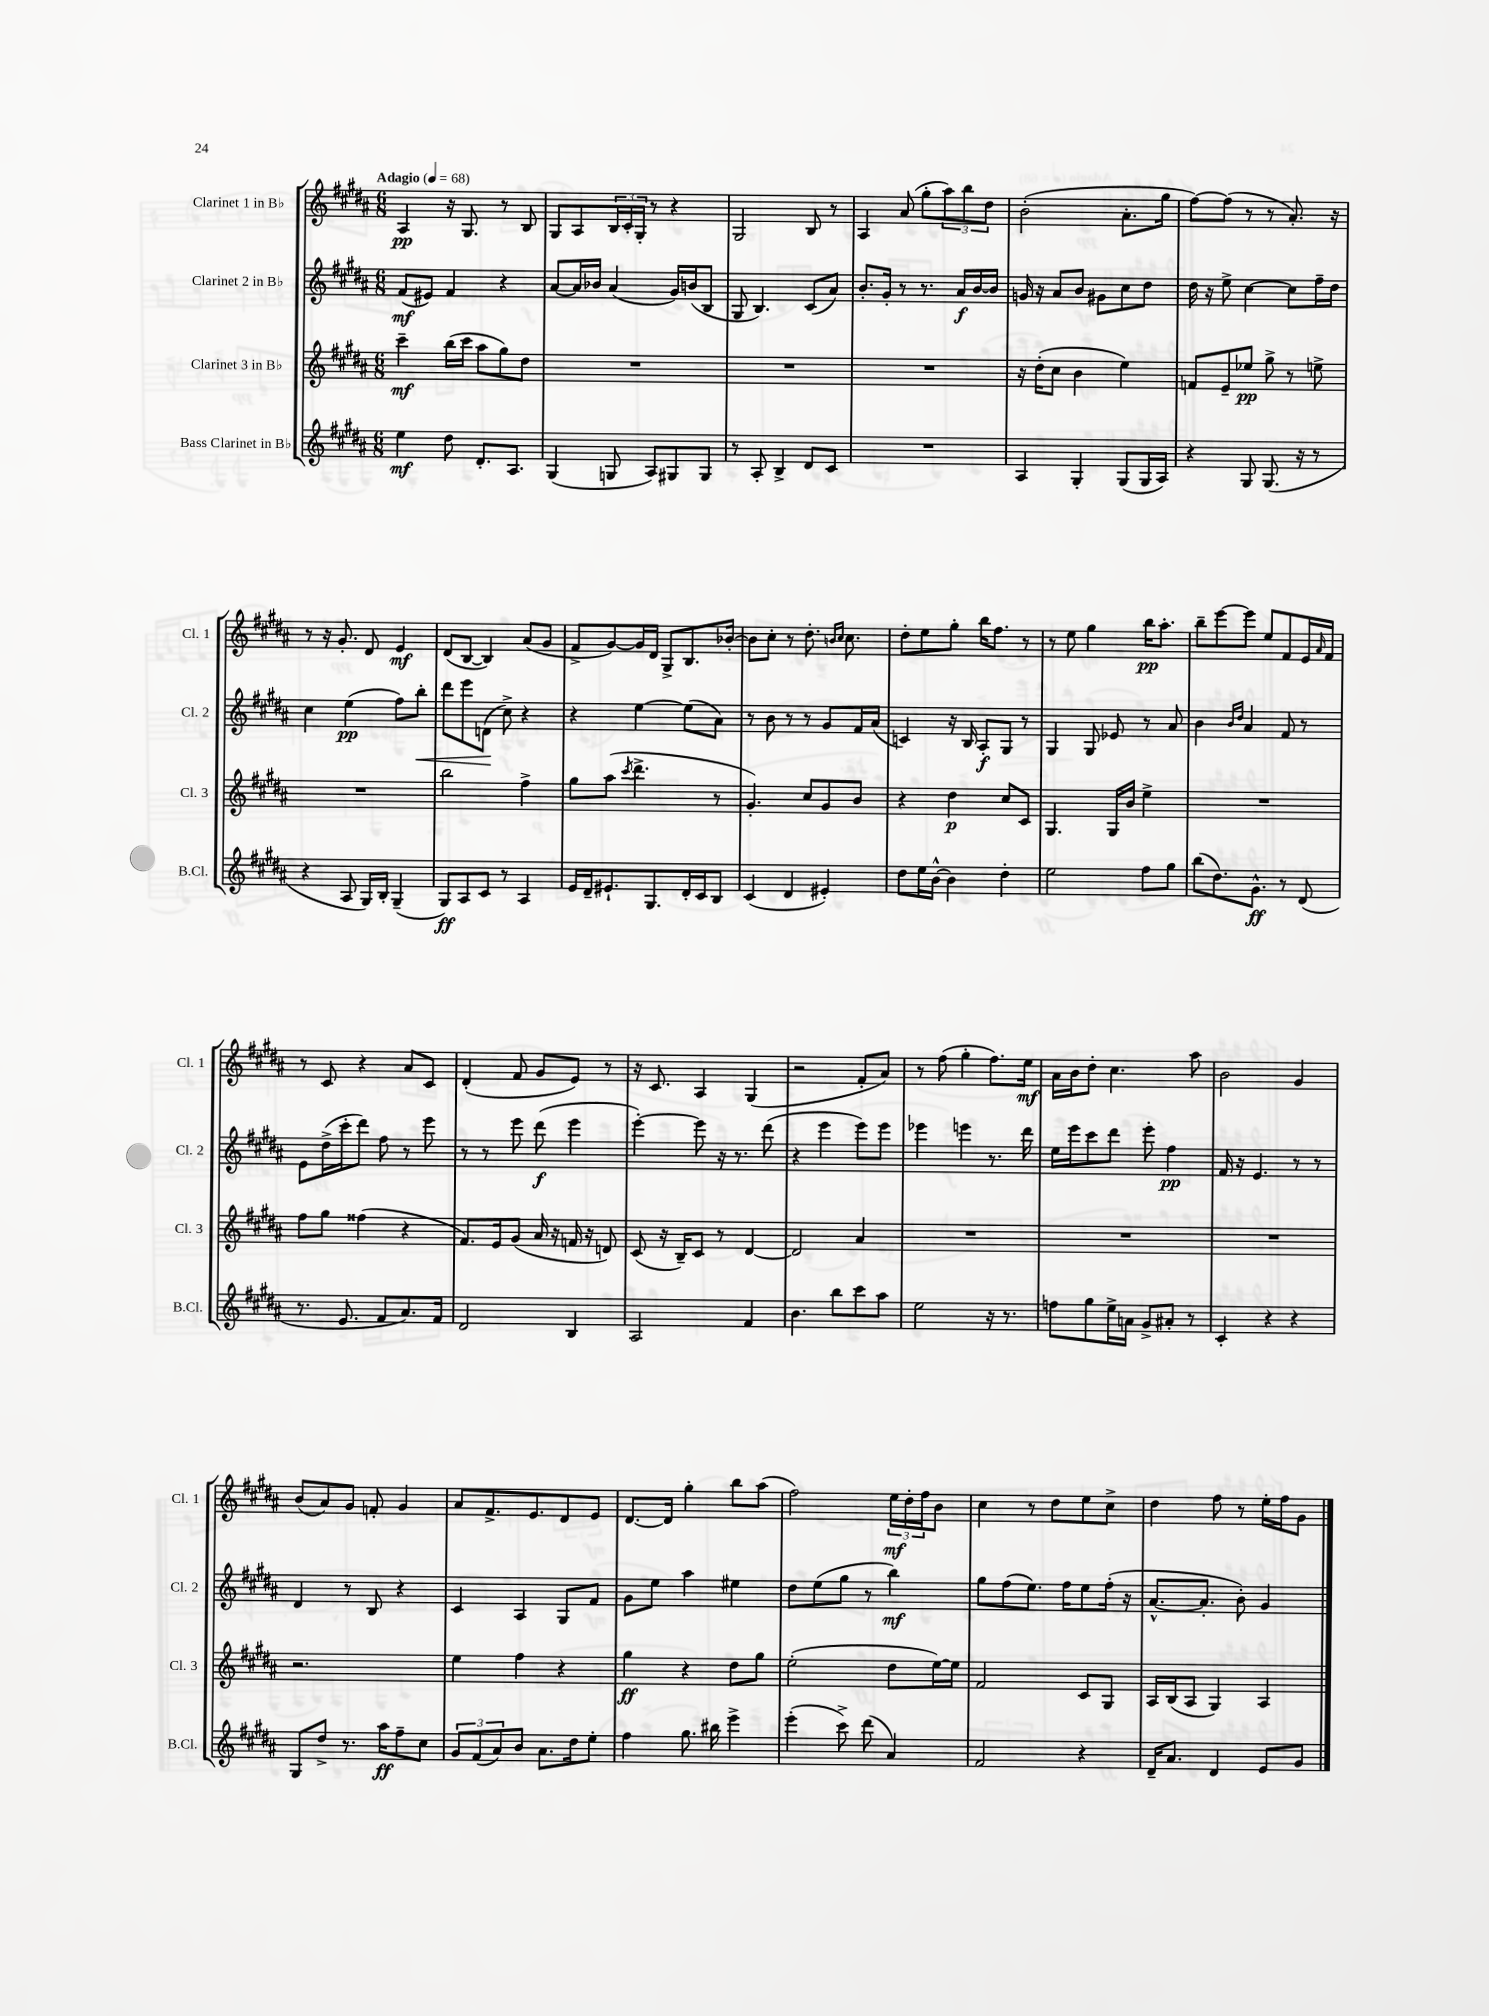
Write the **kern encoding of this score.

**kern	**dynam	**kern	**dynam	**kern	**dynam	**kern	**dynam
*part4	*part4	*part3	*part3	*part2	*part2	*part1	*part1
*staff4	*staff4	*staff3	*staff3	*staff2	*staff2	*staff1	*staff1
*I"Bass Clarinet in B♭	*	*I"Clarinet 3 in B♭	*	*I"Clarinet 2 in B♭	*	*I"Clarinet 1 in B♭	*
*I'B.Cl.	*	*I'Cl. 3	*	*I'Cl. 2	*	*I'Cl. 1	*
*clefG2	*	*clefG2	*	*clefG2	*	*clefG2	*
*k[f#c#g#d#a#]	*	*k[f#c#g#d#a#]	*	*k[f#c#g#d#a#]	*	*k[f#c#g#d#a#]	*
*M6/8	*	*M6/8	*	*M6/8	*	*M6/8	*
*MM68	*	*MM68	*	*MM68	*	*MM68	*
=1	=1	=1	=1	=1	=1	=1	=1
!	!	!	!	!	!	!LO:TX:a:B:t=Adagio	!
4ee\	mf	4ccc#~\	mf	(8f#/L	mf	4A#/	pp
.	.	.	.	8e#X/J)	.	.	.
8dd#\	.	(16bb\LL	.	4f#/	.	16r	.
.	.	16ccc#\JJ	.	.	.	8.G#/	.
8.d#'/L	.	8aa#\L	.	.	.	.	.
.	.	8gg#\)	.	4r	.	8r	.
8.A#/J	.	.	.	.	.	.	.
.	.	8dd#\J	.	.	.	8B/	.
=2	=2	=2	=2	=2	=2	=2	=2
(4G#/	.	2.r	.	[8a#/L	.	8G#/L	.
.	.	.	.	16a#/L]	.	8A#/	.
.	.	.	.	16b-X/JJ	.	.	.
8Gn/	.	.	.	(4a#/	.	24B/L	.
.	.	.	.	.	.	24c#'/	.
.	.	.	.	.	.	24G#'/JJ	.
8A#/L)	.	.	.	.	.	8r	.
8G#X/	.	.	.	16g#/LL)	.	4r	.
.	.	.	.	(16bn/J	.	.	.
8G#/J	.	.	.	8B/J	.	.	.
=3	=3	=3	=3	=3	=3	=3	=3
8r	.	2.r	.	8G#/	.	2G#/	.
8A#'/	.	.	.	4.B/)	.	.	.
4B^/	.	.	.	.	.	.	.
8d#/L	.	.	.	(8c#/L	.	8B/	.
8c#/J	.	.	.	8a#/J)	.	8r	.
=4	=4	=4	=4	=4	=4	=4	=4
2.r	.	2.r	.	8.b'/L	.	4A#/	.
.	.	.	.	16g#'/Jk	.	.	.
.	.	.	.	8r	.	(8a#/	.
.	.	.	.	8.r	.	8gg#'\L	.
.	.	.	.	.	.	12aa#\)	.
.	.	.	.	16a#/LL	f	.	.
.	.	.	.	.	.	12bb\	.
.	.	.	.	[16b/	.	.	.
.	.	.	.	.	.	12dd#\J	.
.	.	.	.	16b/JJ]	.	.	.
=5	=5	=5	=5	=5	=5	=5	=5
4A#/	.	16r	.	16gn/	.	(2b'\	.
.	.	(16dd#'\KL	.	16r	.	.	.
.	.	8cc#\J	.	8a#/L	.	.	.
4G#'/	.	4b\	.	8b/J	.	.	.
.	.	.	.	8g#X\L	.	.	.
(8G#/L	.	4ee\)	.	8cc#\	.	8.a#'\L	.
16G#/L	.	.	.	8dd#\J	.	.	.
16A#/JJ)	.	.	.	.	.	16gg#\Jk	.
=6	=6	=6	=6	=6	=6	=6	=6
4r	.	8fn/L	.	16dd#\	.	[8ff#\L)	.
.	.	.	.	16r	.	.	.
.	.	8e~/	.	8ee^\	.	(8ff#\J]	.
8G#/	.	8ee-X/J	pp	[4cc#\	.	8r	.
(8.G#/	.	8gg#^\	.	.	.	8r	.
.	.	8r	.	8cc#\L]	.	8.a#'/)	.
16r	.	.	.	.	.	.	.
8r	.	8een^\	.	16ff#~\L	.	.	.
.	.	.	.	16dd#\JJ	.	16r	.
!!LO:LB:g=z
=7	=7	=7	=7	=7	=7	=7	=7
4r	.	2.r	.	4cc#\	.	8r	.
.	.	.	.	.	.	16r	.
.	.	.	.	.	.	8.g#'/	.
8A#/	.	.	.	(4ee\	pp	.	.
16G#/LL)	.	.	.	.	.	8d#/	.
16B'/JJ	.	.	.	.	.	.	.
(4G#~/	.	.	.	8ff#\L)	.	4e/	mf
!	!	!	!	!	!LO:HP:b	!	!
.	.	.	.	8bb'\J	<	.	.
=8	=8	=8	=8	=8	=8	=8	=8
8G#/L)	ff	2bb\	.	8ddd#\L	.	(8d#/L	.
8A#/	.	.	.	8eee\	.	[8B/J	.
8c#/J	.	.	.	(8dn\J	.	4B/])	.
8r	.	.	.	8cc#^\)	[	.	.
4A#/	.	4ff#^\	.	4r	.	(8a#/L	.
.	.	.	.	.	.	8g#/J	.
=9	=9	=9	=9	=9	=9	=9	=9
16e/LL	.	8gg#\L	.	4r	.	8f#^/L	.
16d#~/J	.	.	.	.	.	.	.
8.e#X`/	.	(8aa#\J	.	.	.	[8g#/)	.
.	.	8qccc#/	.	.	.	.	.
.	.	4.ddd#^\	.	[4ee\	.	16g#/L]	.
8.G#/	.	.	.	.	.	16d#/JJ	.
.	.	.	.	.	.	8G#^/L	.
16d#'/L	.	.	.	(8ee\L]	.	8.B/	.
16c#/J	.	.	.	.	.	.	.
8B/J	.	8r	.	8a#\J)	.	.	.
.	.	.	.	.	.	[16b-X'/Jk	.
=10	=10	=10	=10	=10	=10	=10	=10
(4c#/	.	4.g#'/)	.	8r	.	8b-\L]	.
.	.	.	.	8b\	.	8cc#'\J	.
4d#/	.	.	.	8r	.	8r	.
.	.	8cc#/L	.	8r	.	8.dd#'\	.
4e#X'/)	.	8g#/	.	8g#/L	.	.	.
.	.	.	.	.	.	16qqbn/LL	.
.	.	.	.	.	.	16qqcc#/JJ	.
.	.	.	.	.	.	8.cc#\	.
.	.	8b/J	.	16f#/L	.	.	.
.	.	.	.	(16a#/JJ	.	.	.
=11	=11	=11	=11	=11	=11	=11	=11
8dd#\L	.	4r	.	4cn/)	.	8dd#'\L	.
16ee\L	.	.	.	.	.	8ee\	.
[16b^^\JJ	.	.	.	.	.	.	.
4b\]	.	4dd#\	p	16r	.	8gg#'\J	.
.	.	.	.	16B/	.	.	.
.	.	.	.	8A#'/L	f	16bb\KL	.
.	.	.	.	.	.	8.ff#\J	.
4dd#'\	.	8cc#/L	.	8G#/J	.	.	.
.	.	8c#/J	.	8r	.	8r	.
=12	=12	=12	=12	=12	=12	=12	=12
2ee\	.	4.G#/	.	4G#/	.	8r	.
.	.	.	.	.	.	8ee\	.
.	.	.	.	8G#/	.	4gg#\	.
.	.	16G#/LL	.	8e-X/	.	.	.
.	.	16b/JJ	.	.	.	.	.
8ff#\L	.	4ee^\	.	8r	.	16bb\KL	pp
.	.	.	.	.	.	8.aa#'\J	.
8gg#\J	.	.	.	8a#/	.	.	.
=13	=13	=13	=13	=13	=13	=13	=13
(8bb\L	.	2.r	.	4b\	.	8bb~\L	.
8.dd#\)	.	.	.	.	.	[8eee\	.
.	.	.	.	16qqb/LL	.	.	.
.	.	.	.	16qqdd#/JJ	.	.	.
.	.	.	.	4a#/	.	8eee\J]	.
8.g#^^\J	ff	.	.	.	.	.	.
.	.	.	.	.	.	8ee/L	.
8r	.	.	.	8f#/	.	8f#/	.
(8d#/	.	.	.	8r	.	16e/L	.
.	.	.	.	.	.	16qqa#/	.
.	.	.	.	.	.	16f#/JJ	.
!!LO:LB:g=z
=14	=14	=14	=14	=14	=14	=14	=14
8.r	.	8ff#\L	.	8e\L	.	8r	.
.	.	8gg#\J	.	(16dd#^\L	.	8c#/	.
8.e/	.	.	.	16ccc#'\J	.	.	.
.	.	(4ff##X\	.	8ddd#\J)	.	4r	.
8f#/L	.	.	.	8ff#\	.	.	.
8.a#/)	.	4r	.	8r	.	8a#/L	.
.	.	.	.	8eee\	.	8c#/J	.
16f#/Jk	.	.	.	.	.	.	.
=15	=15	=15	=15	=15	=15	=15	=15
2d#/	.	8.f#/L)	.	8r	.	(4d#'/	.
.	.	.	.	8r	.	.	.
.	.	16e/k	.	.	.	.	.
.	.	(8g#/J	.	8eee\	.	8f#/	.
.	.	16a#/	.	(8ddd#\	f	8g#/L	.
.	.	16r	.	.	.	.	.
4B/	.	16fn/	.	4eee\	.	8e/J)	.
.	.	16r	.	.	.	.	.
.	.	8dn/)	.	.	.	8r	.
=16	=16	=16	=16	=16	=16	=16	=16
2A#/	.	(8c#/	.	[4eee'\)	.	16r	.
.	.	.	.	.	.	8.c#/	.
.	.	16r	.	.	.	.	.
.	.	16B~/KL)	.	.	.	.	.
.	.	8c#/J	.	8eee\]	.	4A#/	.
.	.	8r	.	16r	.	.	.
.	.	.	.	8.r	.	.	.
4f#/	.	[4d#/	.	.	.	(4G#/	.
.	.	.	.	(8ddd#\	.	.	.
=17	=17	=17	=17	=17	=17	=17	=17
4.b\	.	2d#/]	.	4r	.	2r	.
.	.	.	.	4eee\	.	.	.
8bb\L	.	.	.	.	.	.	.
8ccc#\	.	4a#/	.	8eee\L)	.	8f#'/L	.
8aa#\J	.	.	.	8eee\J	.	8a#/J)	.
=18	=18	=18	=18	=18	=18	=18	=18
2ee\	.	2.r	.	4eee-X\	.	8r	.
.	.	.	.	.	.	(8ff#\	.
.	.	.	.	4eeen\	.	4gg#'\	.
16r	.	.	.	8.r	.	8.ff#\L)	.
8.r	.	.	.	.	.	.	.
.	.	.	.	16ddd#\	.	16ee\Jk	mf
=19	=19	=19	=19	=19	=19	=19	=19
8ffn\L	.	2.r	.	16ee\LL	.	16a#\LL	.
.	.	.	.	16eee\J	.	16b\J	.
8gg#\	.	.	.	8ccc#\	.	8dd#'\J	.
16ee^\L	.	.	.	8ddd#\J	.	4.cc#\	.
16an\JJ	.	.	.	.	.	.	.
8g#^/L	.	.	.	8eee'\	.	.	.
8a#X'/J	.	.	.	4ff#\	pp	.	.
8r	.	.	.	.	.	8aa#\	.
=20	=20	=20	=20	=20	=20	=20	=20
4c#'/	.	2.r	.	16f#/	.	2b\	.
.	.	.	.	16r	.	.	.
.	.	.	.	4.e/	.	.	.
4r	.	.	.	.	.	.	.
4r	.	.	.	8r	.	4g#/	.
.	.	.	.	8r	.	.	.
!!LO:LB:g=z
=21	=21	=21	=21	=21	=21	=21	=21
8G#/L	.	2.r	.	4d#/	.	(8b/L	.
8dd#^/J	.	.	.	.	.	8a#/)	.
8.r	.	.	.	8r	.	8g#/J	.
.	.	.	.	8B/	.	8fn'/	.
16aa#\KL	ff	.	.	.	.	.	.
8ff#~\	.	.	.	4r	.	4g#/	.
8cc#\J	.	.	.	.	.	.	.
=22	=22	=22	=22	=22	=22	=22	=22
12g#/L	.	4ee\	.	4c#/	.	8a#/L	.
(12f#/	.	.	.	.	.	.	.
.	.	.	.	.	.	8.f#^/	.
12a#/)	.	.	.	.	.	.	.
8b/J	.	4ff#\	.	4A#/	.	.	.
.	.	.	.	.	.	8.e/	.
8.a#\L	.	.	.	.	.	.	.
.	.	4r	.	8G#/L	.	8d#/	.
16dd#\k	.	.	.	.	.	.	.
8ee'\J	.	.	.	8f#/J	.	8e/J	.
=23	=23	=23	=23	=23	=23	=23	=23
4ff#\	.	4gg#\	ff	8g#\L	.	[8.d#/L	.
.	.	.	.	8ee\J	.	.	.
.	.	.	.	.	.	16d#/Jk]	.
8.gg#\	.	4r	.	4aa#\	.	4gg#'\	.
16bb#X\	.	.	.	.	.	.	.
4eee^\	.	8dd#\L	.	4ee#X\	.	8bb\L	.
.	.	8gg#\J	.	.	.	(8aa#\J	.
=24	=24	=24	=24	=24	=24	=24	=24
(4eee'\	.	(2ee'\	.	8dd#\L	.	2ff#\)	.
.	.	.	.	(8ee\	.	.	.
8ccc#^\)	.	.	.	8gg#\J	.	.	.
(8ddd#\	.	.	.	8r	.	.	.
4a#/)	.	8dd#\L	.	4bb\)	mf	24ee\LL	mf
.	.	.	.	.	.	24dd#'\	.
.	.	.	.	.	.	24ff#\J	.
.	.	[16ee\L)	.	.	.	8b\J	.
.	.	16ee\JJ]	.	.	.	.	.
=25	=25	=25	=25	=25	=25	=25	=25
2f#/	.	2f#/	.	8gg#\L	.	4cc#\	.
.	.	.	.	(8ff#\	.	.	.
.	.	.	.	8.ee\J)	.	8r	.
.	.	.	.	.	.	8dd#\L	.
.	.	.	.	16ff#\KL	.	.	.
4r	.	8c#/L	.	8ee\	.	8ee\	.
.	.	8G#/J	.	(16ff#'\Jk	.	8cc#^\J	.
.	.	.	.	16r	.	.	.
=26	=26	=26	=26	=26	=26	=26	=26
16d#~/KL	.	16A#/LL	.	[8.a#^^/L	.	4dd#\	.
8.a#/J	.	(16B/J	.	.	.	.	.
.	.	8A#/J	.	.	.	.	.
.	.	.	.	8.a#'/J]	.	.	.
4d#/	.	4G#/)	.	.	.	8ff#\	.
.	.	.	.	8b'\)	.	8r	.
8e/L	.	4A#/	.	4g#/	.	16ee'\LL	.
.	.	.	.	.	.	16ff#\J	.
8g#/J	.	.	.	.	.	8g#\J	.
==	==	==	==	==	==	==	==
*-	*-	*-	*-	*-	*-	*-	*-
